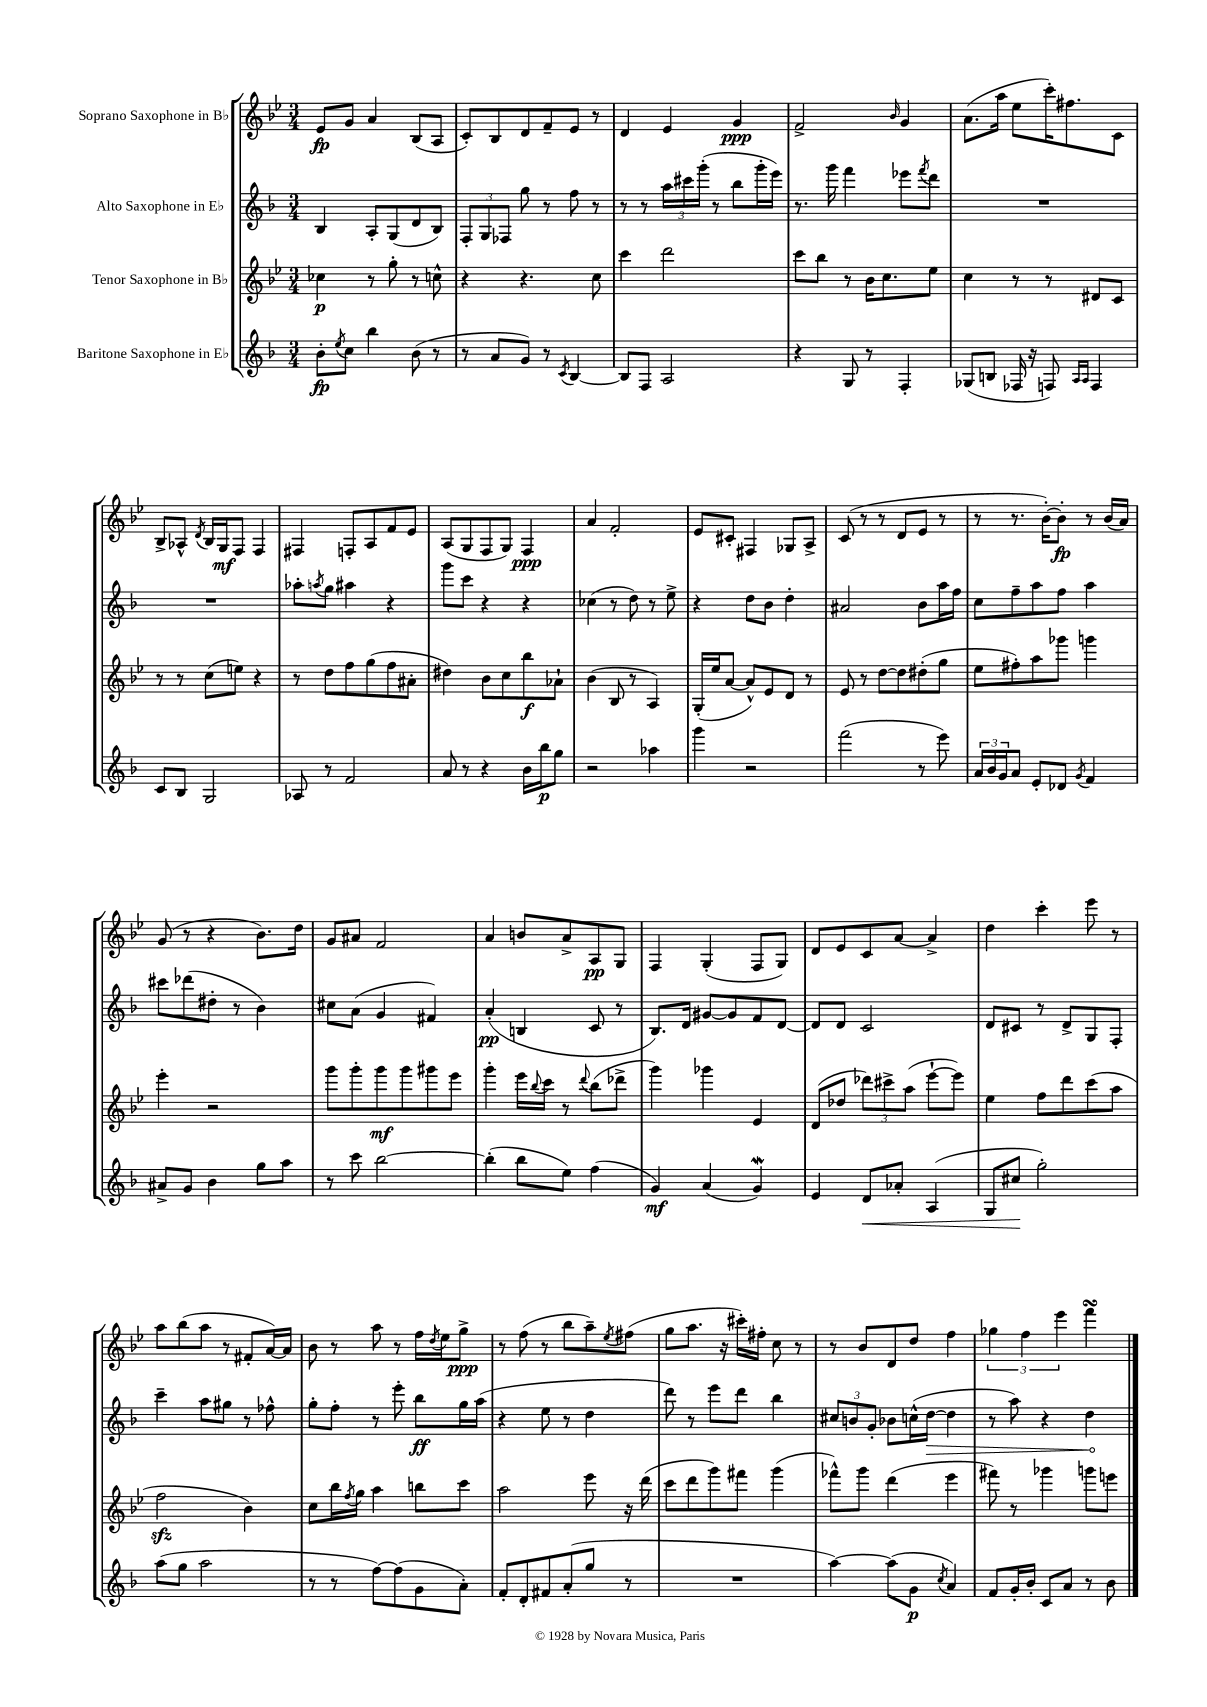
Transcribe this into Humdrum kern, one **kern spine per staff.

**kern	**kern	**kern	**kern
*staff4	*staff3	*staff2	*staff1
*clefG2	*clefG2	*clefG2	*clefG2
*k[b-]	*k[b-e-]	*k[b-]	*k[b-e-]
*M3/4	*M3/4	*M3/4	*M3/4
8b-'\L	4cc-\	4B-/	8e-/L
8qee/	.	.	.
8cc\J	.	.	8g/J
4bb-\	8r	8A'/L	4a/
.	8gg'\	(8G/	.
(8b-\	8r	8d/	(8B-/L
8r	8cc^^\	8B-/J)	8A/J
=	=	=	=
8r	4r	12F'/L	8c'/L)
.	.	12G/	.
8a/L	.	.	8B-/
.	.	12F-/J	.
8g/J)	4.r	8gg\	8d/
8r	.	8r	8f~/
8qc/	.	.	.
[4B-/	.	8ff\	8e-/J
.	8cc\	8r	8r
=	=	=	=
8B-/]L	4ccc\	8r	4d/
8F/J	.	8r	.
2A/	2ddd\	24aa\LL	4e-/
.	.	24ccc#\	.
.	.	(24ggg'\JJ	.
.	.	8r	.
.	.	8bb-\L	4g/
.	.	16ggg'\L	.
.	.	16eee\JJ)	.
=	=	=	=
4r	8ccc\L	8.r	2f^/
.	8bb-\J	.	.
.	.	16ggg\	.
8G/	8r	4fff\	.
8r	16b-\LK	.	.
.	8.cc\	.	.
.	.	.	16qqb-/
4F'/	.	8eee-\L	4g/
.	.	8qfff/	.
.	8ee-\J	8ddd\J	.
=	=	=	=
(8G-/L	4cc\	2.r	(8.a\L
8B/J	.	.	.
.	.	.	16aa\Jk
16F-/	8r	.	8ee-\L
16r	.	.	.
8F/)	8r	.	16ccc'\K)
.	.	.	8.ff#\
16qqA/LL	.	.	.
16qqA/JJ	.	.	.
4F/	8d#/L	.	.
.	8c/J	.	8c\J
=	=	=	=
8c/L	8r	2.r	8B-^/L
8B-/J	8r	.	8A-^^/J
.	.	.	8qd/
2G/	(8cc\L	.	16B-/LL
.	.	.	16G/J
.	8ee\J)	.	8F/J
.	4r	.	4F/
=	=	=	=
8A-/	8r	8aa-'\L	4F#/
.	.	8qaa/	.
8r	8dd\L	8gg\J	.
2f/	8ff\	4aa#\	8F'/L
.	(8gg\	.	8A/
.	8ff\	4r	8f/
.	8a#'\J	.	8e-/J
=	=	=	=
8a/	4dd#\)	8ggg\L	(8A/L
8r	.	8ccc\J	8G/
4r	8b-\L	4r	8F/
.	8cc\	.	8G/J)
16b-\LL	8bb-\	4r	4F/
16bb-\J	.	.	.
8gg\J	8a-`\J	.	.
=	=	=	=
2r	(4b-\	(4cc-\	4a/
.	8B-/	8r	2f'/
.	8r	8dd\)	.
4aa-\	4A/)	8r	.
.	.	8ee^\	.
=	=	=	=
4ggg\	(16G'/LL	4r	8e-/L
.	16ee-/J	.	.
.	[8a/J	.	8c#'/J
2r	8a^^/]L)	8dd\L	4F#/
.	8e-/	8b-\J	.
.	8d/J	4dd'\	8G-/L
.	8r	.	8A^/J
=	=	=	=
(2fff\	8e-/	2a#/	(8c/
.	8r	.	8r
.	[8dd\L	.	8r
.	8dd\]	.	8d/L
8r	(8dd#'\	8b-\L	8e-/J
8eee\)	8gg\J	16aa\L	8r
.	.	16ff\JJ	.
=	=	=	=
24a/LL	8ee-\L	8cc\L	8r
24b-/	.	.	.
24g/J	.	.	.
8a/J	8ff#'\)	8ff~\	8.r
8e'/L	8aa\	8aa\	.
.	.	.	[16b-'\LK)
8d-/J	8ggg-\J	8ff\J	8b-'\]J
8qg/	.	.	.
4f/	4ggg\	4aa\	8r
.	.	.	(16b-/LL
.	.	.	16a/JJ)
=	=	=	=
8a#^/L	4eee-'\	8ccc#\L	(8g/
8g/J	.	(8ddd-\	8r
4b-\	2r	8dd#'\J	4r
.	.	8r	.
8gg\L	.	4b-\)	8.b-\L)
8aa\J	.	.	.
.	.	.	16dd\Jk
=	=	=	=
8r	8ggg\L	8cc#\L	8g/L
8ccc\	8ggg'\	(8a\J	8a#/J
[2bb-\	8ggg\	4g/	2f/
.	8ggg\	.	.
.	8ggg#\	4f#/)	.
.	8eee-\J	.	.
=	=	=	=
(4bb-'\]	4ggg'\	(4a'/	4a/
8bb-\L	16eee-\LL	4B/	8b/L
.	8qqbb-/	.	.
.	16ccc\JJ	.	.
8ee\J)	8r	.	8a^/
.	8qqddd/	.	.
(4ff\	(8bb-\L	8c/	8A/
.	8ddd-^\J	8r	8G/J
=	=	=	=
4g/)	4ggg\)	8.B-/L)	4F/
.	.	16d/Jk	.
(4a/	4ggg-\	[8g#/L	(4G'/
.	.	8g#/]	.
4g/)	4e-/	8f/	8F/L
.	.	[8d/J	8G/J)
=	=	=	=
4e/	(8d/L	8d/]L	8d/L
.	8dd-/J	8d/J	8e-/
8d/L	12ddd-\L)	2c/	8c/
.	12ccc#^\	.	.
8a-'/J	.	.	[8a/J
.	(12aa\J	.	.
(4A/	[8eee-`\L	.	4a^/]
.	8eee-\]J)	.	.
=	=	=	=
8G/L	4ee-\	8d/L	4dd\
8cc#/J	.	8c#/J	.
2gg'\)	8ff\L	8r	4ccc'\
.	8ddd\	8d^/L	.
.	(8ccc\	8G/	8eee-\
.	8aa\J	8F'/J	8r
=	=	=	=
(8aa\L	2ff\	4ccc~\	8aa\L
8gg\J	.	.	(8bb-\
2aa\	.	8aa\L	8aa\J
.	.	8gg#\J	8r
.	4b-\)	8r	8f#'/L
.	.	8ff-^^\	[16a/L)
.	.	.	16a/]JJ
=	=	=	=
8r	8cc\L	8gg'\L	8b-\
8r	16bb-\L	8ff'\J	8r
.	8qff/	.	.
.	16gg\JJ	.	.
[8ff\L)	4aa\	8r	8aa\
(8ff\]	.	8eee'\	8r
8g\	8bb\L	8bb-\L	16ff\LL
.	.	.	8qdd/
.	.	.	16ee-\J
8a'\J)	8ccc\J	16gg\L	8gg^\J
.	.	(16aa\JJ	.
=	=	=	=
8f'/L	2aa\	4r	8r
8d'/	.	.	(8ff\
8f#/	.	8ee\	8r
(8a'/	.	8r	8bb-\L
8gg/J	8eee-\	4dd\	8aa~\)
.	.	.	8qee-/
8r	16r	.	(8ff#\J
.	(16ddd\	.	.
=	=	=	=
2.r	8ccc\L	8ddd\)	8gg\L
.	8ddd\	8r	8.aa\J
.	8ggg\)	8eee\L	.
.	.	.	16r
.	8fff#\J	8ddd\J	16ccc#'\LL)
.	.	.	16ff#'\JJ
.	(4ggg\	4bb-\	8cc\
.	.	.	8r
=	=	=	=
[4aa\)	8fff-^^\L)	12cc#/L	8r
.	.	12b/	.
.	8ggg\J	.	8b-/L
.	.	12g'/J	.
(8aa\]L	(4ddd\	8b-\L	8d/
8g\J	.	(16cc^^\L	8dd/J
.	.	[16dd\JJ	.
8qcc/	.	.	.
4a/)	4eee-\	4dd\]	4ff\
=	=	=	=
8f/L	8fff#\)	8r	6gg-\
16g'/L	8r	8aa\)	.
.	.	.	6ff\
16b-'/JJ	.	.	.
8c/L	4ggg-\	4r	.
.	.	.	6eee-\
8a/J	.	.	.
8r	8ggg\L	4dd\	4fff\
8b-\	8eee\J	.	.
==	==	==	==
*-	*-	*-	*-
